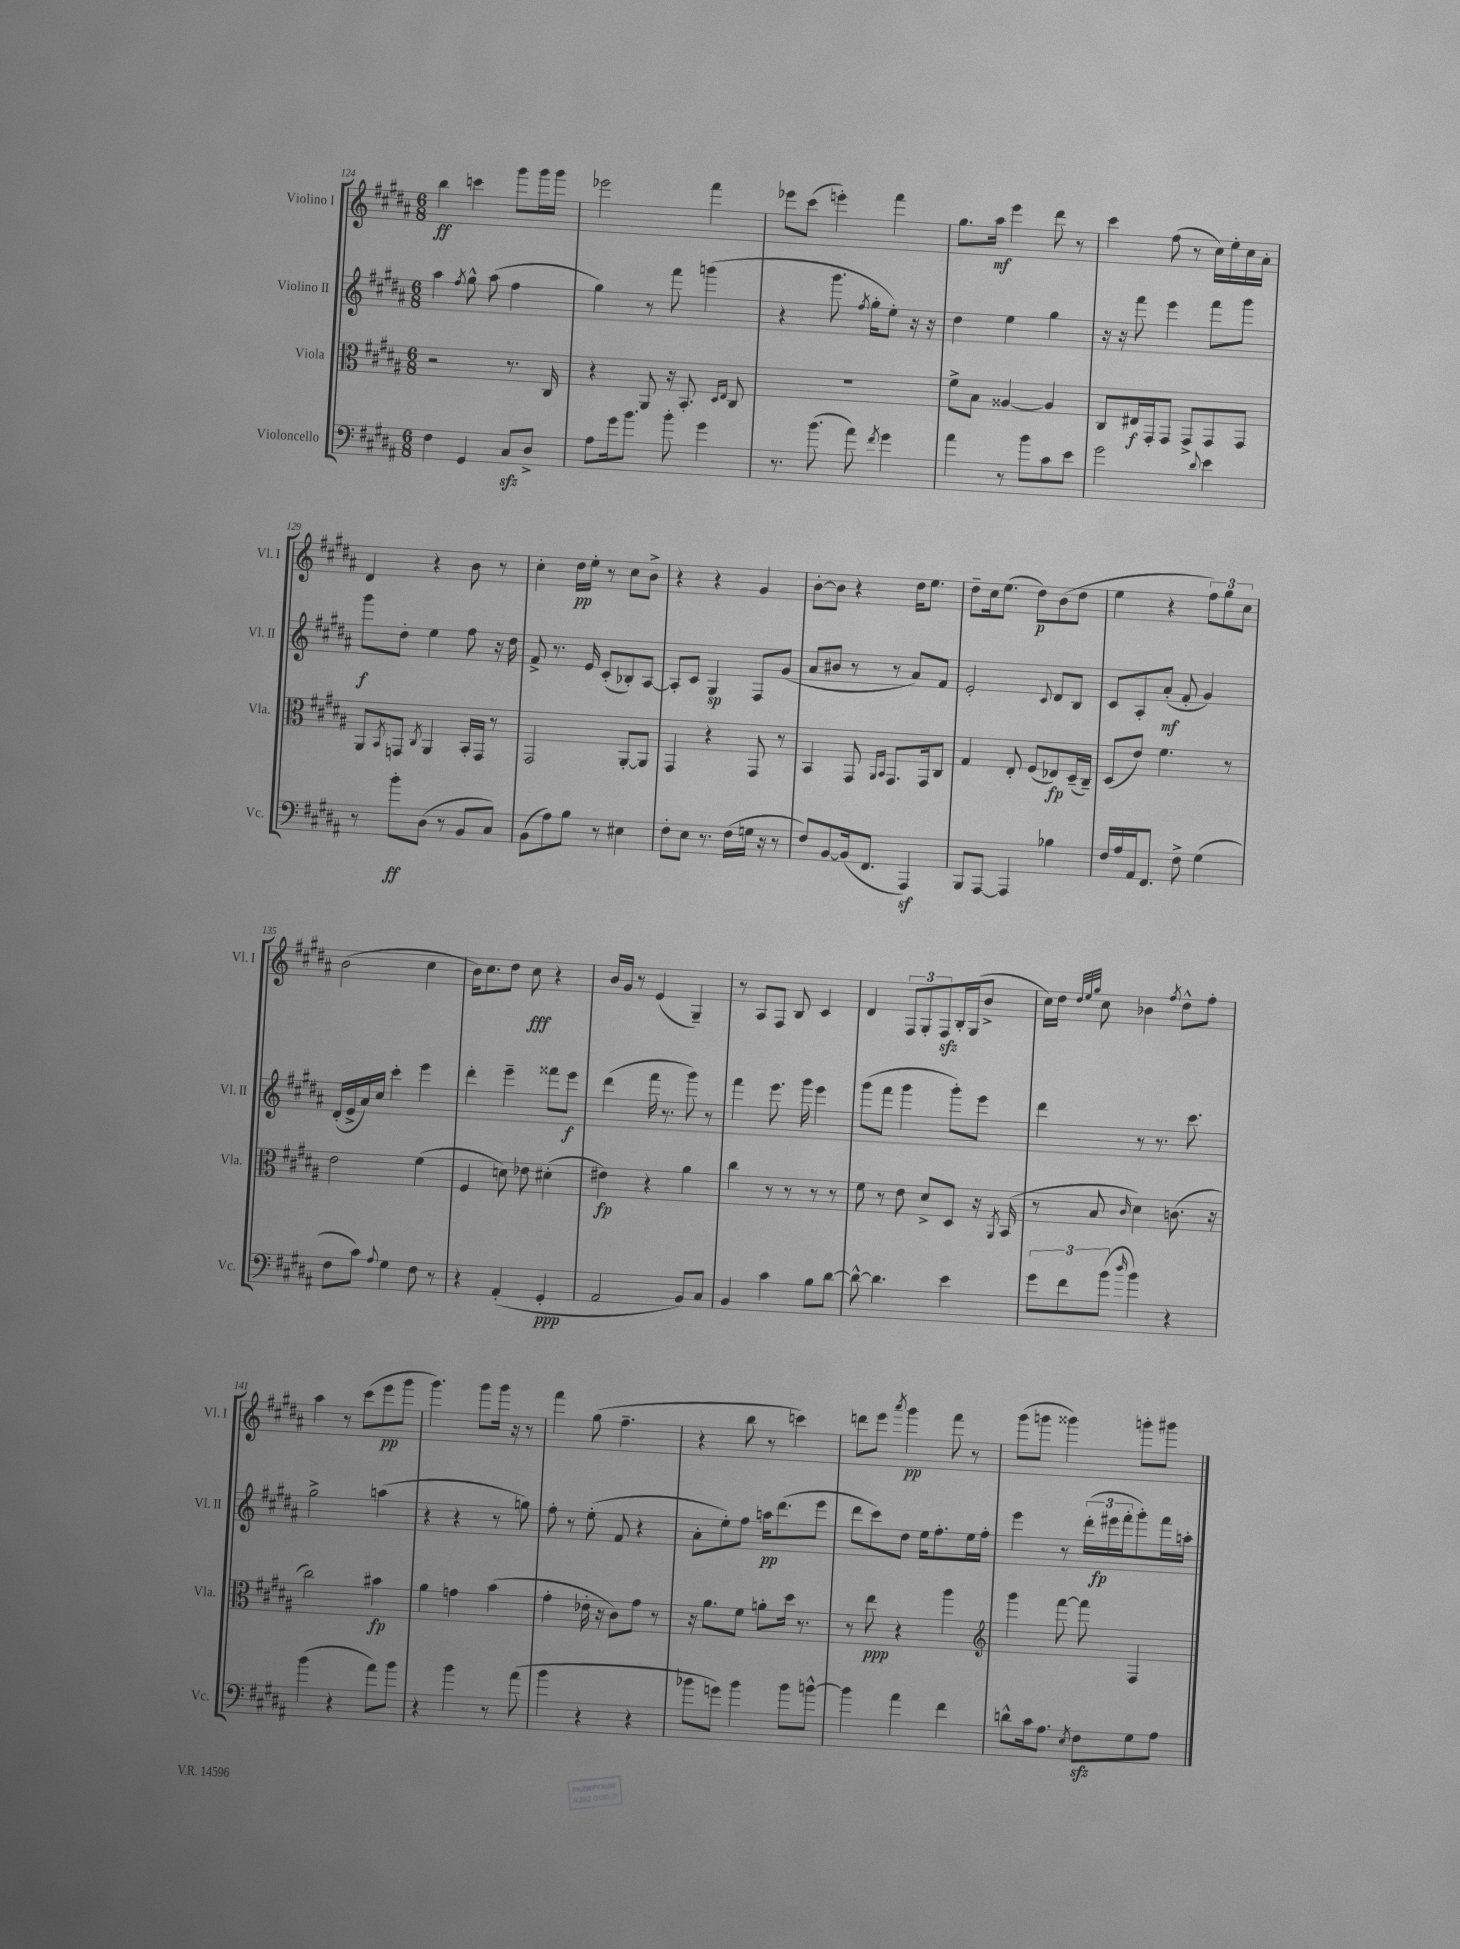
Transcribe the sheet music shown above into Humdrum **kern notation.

**kern	**kern	**kern	**kern
*staff4	*staff3	*staff2	*staff1
*clefF4	*clefC3	*clefG2	*clefG2
*k[f#c#g#d#a#]	*k[f#c#g#d#a#]	*k[f#c#g#d#a#]	*k[f#c#g#d#a#]
*M6/8	*M6/8	*M6/8	*M6/8
4F#\	2r	4aa#\	4bb\
.	.	8qff#/	.
4GG#/	.	8gg#^^\	4ccc\
.	.	(8aa#\	.
8C#/L	8.r	4ff#\	8ggg#\L
8D#^/J	.	.	16ggg#\L
.	16C#/	.	16ggg#\JJ
=	=	=	=
8A#\L	4r	4gg#\)	2eee-\
16g#\k	.	.	.
8.b\J	.	.	.
.	8AA#/	8r	.
8b'\	16r	8fff#\	.
.	8.BB'/	.	.
4g#\	.	(4ggg\	4fff#\
.	16qqD#/LL	.	.
.	16qqE/JJ	.	.
.	8C#/	.	.
=	=	=	=
8.r	2.r	4r	8eee-\L
.	.	.	(8ccc#\J
(8.b\	.	.	.
.	.	8.ggg#\	4eee'\)
8a#\)	.	.	.
.	.	8qff#/	.
.	.	16gg#'\LK	.
8qf#/	.	.	.
4g#\	.	8ee'\J)	4fff#\
.	.	16r	.
.	.	16r	.
=	=	=	=
4a#\	8f#^\L	4dd#\	8.gg#\L
.	8B\J	.	.
.	.	.	16aa#\Jk
8r	[4A##/	4ee\	4eee\
8b\L	.	.	.
8c#\	4A##/]	4gg#\	8ddd#\
8e\J	.	.	8r
=	=	=	=
2g#\	8C#/L	16r	4ccc#\
.	.	16r	.
.	16E#/L	8fff#\	.
.	16GG#'/J	.	.
.	8GG#/J	4eee\	(8ff#\
.	8GG#^/L	.	8r
8qqd#/	.	.	.
4e\	8GG#/	8fff#\L	16cc#\LL)
.	.	.	16ee'\
.	8GG#/J	8ggg#\J	16cc#\
.	.	.	16a#'\JJ
=	=	=	=
8r	8AA#/L	8ggg#\L	4d#/
.	8qBB/	.	.
8b'\L	8GG/J	8dd#'\J	.
.	8qC#/	.	.
(8D#\J	4AA#/	4ee\	4r
8r	.	.	.
8BB/L	16BB'/LL	8ff#\	8b\
.	16GG/JJ	.	.
8C#/J)	8r	16r	8r
.	.	16dd#\	.
=	=	=	=
(8BB\L	2GG#/	8f#^/	4cc#'\
8A#\)	.	8.r	.
8B\J	.	.	16dd#\LL
.	.	16e/	16ee'\JJ
8r	.	(8c#'/L	8r
4E#\	[8AA#'/L	8B-'/)	8cc#\L
.	8AA#/]J	[8A#/J	8b^\J
=	=	=	=
8F#'\L	4GG#/	8A#'/]L	4r
8E\J	.	8c#/J	.
8.r	4r	4G#/	4r
(16F#\LL	.	.	.
16G\JJ	8GG#/	8F#/L	4g#/
16r	.	.	.
8r	8r	(8g#/J	.
=	=	=	=
8F#/L)	4BB/	8a#/L	[8b'\L
[8BB/	.	8b#/J	8b\]J
(16BB/]k	8GG#/	8r	4r
8.FF#/J	.	.	.
.	16qqAA#/LL	.	.
.	16qqBB/JJ	.	.
.	8.GG#/L	8r	.
4AAA#/)	.	8a#/L)	16dd#\LK
.	16GG#/k	.	8.ee\J
.	8C#/J	8f#/J	.
=	=	=	=
8BBB/L	4G#/	2e'/	8dd#~\L
[8AAA#/J	.	.	16cc#\k
.	.	.	(8.ee\J
4AAA#/]	8E'/	.	.
.	(8F#/L	.	8dd#\L)
.	.	8qqc#/	.
4B-\	8E-/)	8d#/L	(8b\
.	(16D#~/L	8B/J	8dd#\J
.	16C#~/JJ)	.	.
=	=	=	=
16F#/LL	(8D#/L	8c#/L	4ee\
16A#/	.	.	.
16AA#/J	8e/J)	8A#'/	.
8.FF#/J	.	.	.
.	4.f#\	(8a#'/J	4r
8F#^\	.	8f#'/	.
(4G#\	.	4g#/)	12ff#\L)
.	.	.	12gg#\
.	8r	.	.
.	.	.	12cc#\J
=	=	=	=
8F#\L	2e\	(16d#'/LL	(2b\
.	.	16e^/	.
8c#\J)	.	16a#/)	.
.	.	16cc#/JJ	.
8qqA#/	.	.	.
4G#\	.	4ccc#'\	.
8F#\	(4f#\	4eee\	4cc#\
8r	.	.	.
=	=	=	=
4r	4F#/	4ddd#'\	16b\LK)
.	.	.	8.cc#\
(4AA#'/	8d\)	4eee~\	8dd#\J
.	8e-\	.	8cc#\
4GG#'/	(4d#'\	8fff##\L	4r
.	.	8eee\J	.
=	=	=	=
2AA#/	4e#\)	(4ddd#\	16b/LL
.	.	.	16g#/JJ
.	.	.	8r
.	4r	16fff#\	(4e/
.	.	8.r	.
8BB/L)	4a#\	8ggg#\)	4G#~/)
8C#/J	.	8r	.
=	=	=	=
4BB/	4cc#\	4fff#\	8r
.	.	.	8A#/L
4c#\	8r	8.eee\	8F#/J
.	8r	.	8B/
.	.	16ggg#\	.
8B\L	8r	4eee\	4c#/
[8d#\J	8r	.	.
=	=	=	=
8d#^^\_	8f#\	(8ggg#\L	4d#/
4.d#\]	8r	8fff#\J	.
.	8e\	4ggg#\	12F#/L
.	.	.	12G#'/
.	8d#^/L	.	.
.	.	.	12F#/
4e\	8D#/J	8ggg#'\L)	16B'/L
.	.	.	(16G#/J
.	16r	8eee\J	8b^/J
.	8qAA#/	.	.
.	(16BB/	.	.
=	=	=	=
12g#\L	8r	4ddd#\	16cc#\LL)
.	.	.	16dd#\JJ
12f#\	.	.	.
.	.	.	32qqdd#/LLL
.	.	.	32qqee/
.	.	.	32qqgg#/JJJ
.	8B/	.	8cc#\
(12b\J	.	.	.
16qqdd#/	16qqc#/	.	.
4b\)	4d#\)	8r	4b-\
.	.	8.r	.
.	.	.	8qff#/
4r	(8.c\	.	8dd#^^\L
.	.	8.ccc#\	.
.	.	.	8ff#'\J
.	16r	.	.
=	=	=	=
(4b\	2cc#\)	2gg#^\	4aa#\
4r	.	.	8r
.	.	.	(8ccc#\L
8a#\L)	4b#\	(4aa\	8eee\
8b\J	.	.	8ggg#\J
=	=	=	=
4r	4a#\	4r	4.ggg#\)
4b\	4g\	4r	.
.	.	.	8ggg#\L
8r	(4b\	8r	16ggg#\Jk
.	.	.	16r
(8a#\	.	8gg\)	8r
=	=	=	=
4b\	4g#'\	8ff#'\	4fff#\
.	.	8r	.
4r	16e-'\	(8ee'\	(8gg#\
.	16r	.	.
.	8c#\L)	8f#/	4.ff#~\
4r	8g#\J	4r	.
.	8r	.	.
=	=	=	=
8b-\L	16r	8a#'\L	4r
.	8.a#\L	.	.
8g\J)	.	8ee'\)	.
4b-\	8f#\J	8ff#\J	8bb\
.	8a'\L	16aa\LK	8r
.	.	(8.ddd#\	.
8b-\L	16dd#\Jk	.	4ccc\)
.	8.r	.	.
[8b^^\J	.	8eee\J	.
=	=	=	=
4b\]	8r	8ddd#\L	8ddd\L
.	8ee\	8ccc#\)	8eee\J
.	.	.	8qaaa#/
4a#\	4r	8dd#\J	4ggg#\
.	.	16ee\LK	.
.	.	8.ff#'\	.
4f#\	4aa#\	.	8fff#\
.	.	16ee\L	8r
.	.	16ff#'\JJ	.
=	=	=	=
*	*clefG2	*	*
8d^^\L	4ggg#\	4eee\	(8ggg#\L
16c#\k	.	.	8ggg\J
8.A#\J	.	.	.
.	[8fff#\	8r	4ggg##\)
8qE/	.	.	.
8F#\L	8fff#\]	(24ddd#'\LL	.
.	.	24eee#\	.
.	.	24fff#'\J	.
8G#\	4F#/	8ggg#'\)	8ggg'\L
8A#\J	.	16fff#\L	8ggg#\J
.	.	16aa'\JJ	.
==	==	==	==
*-	*-	*-	*-
